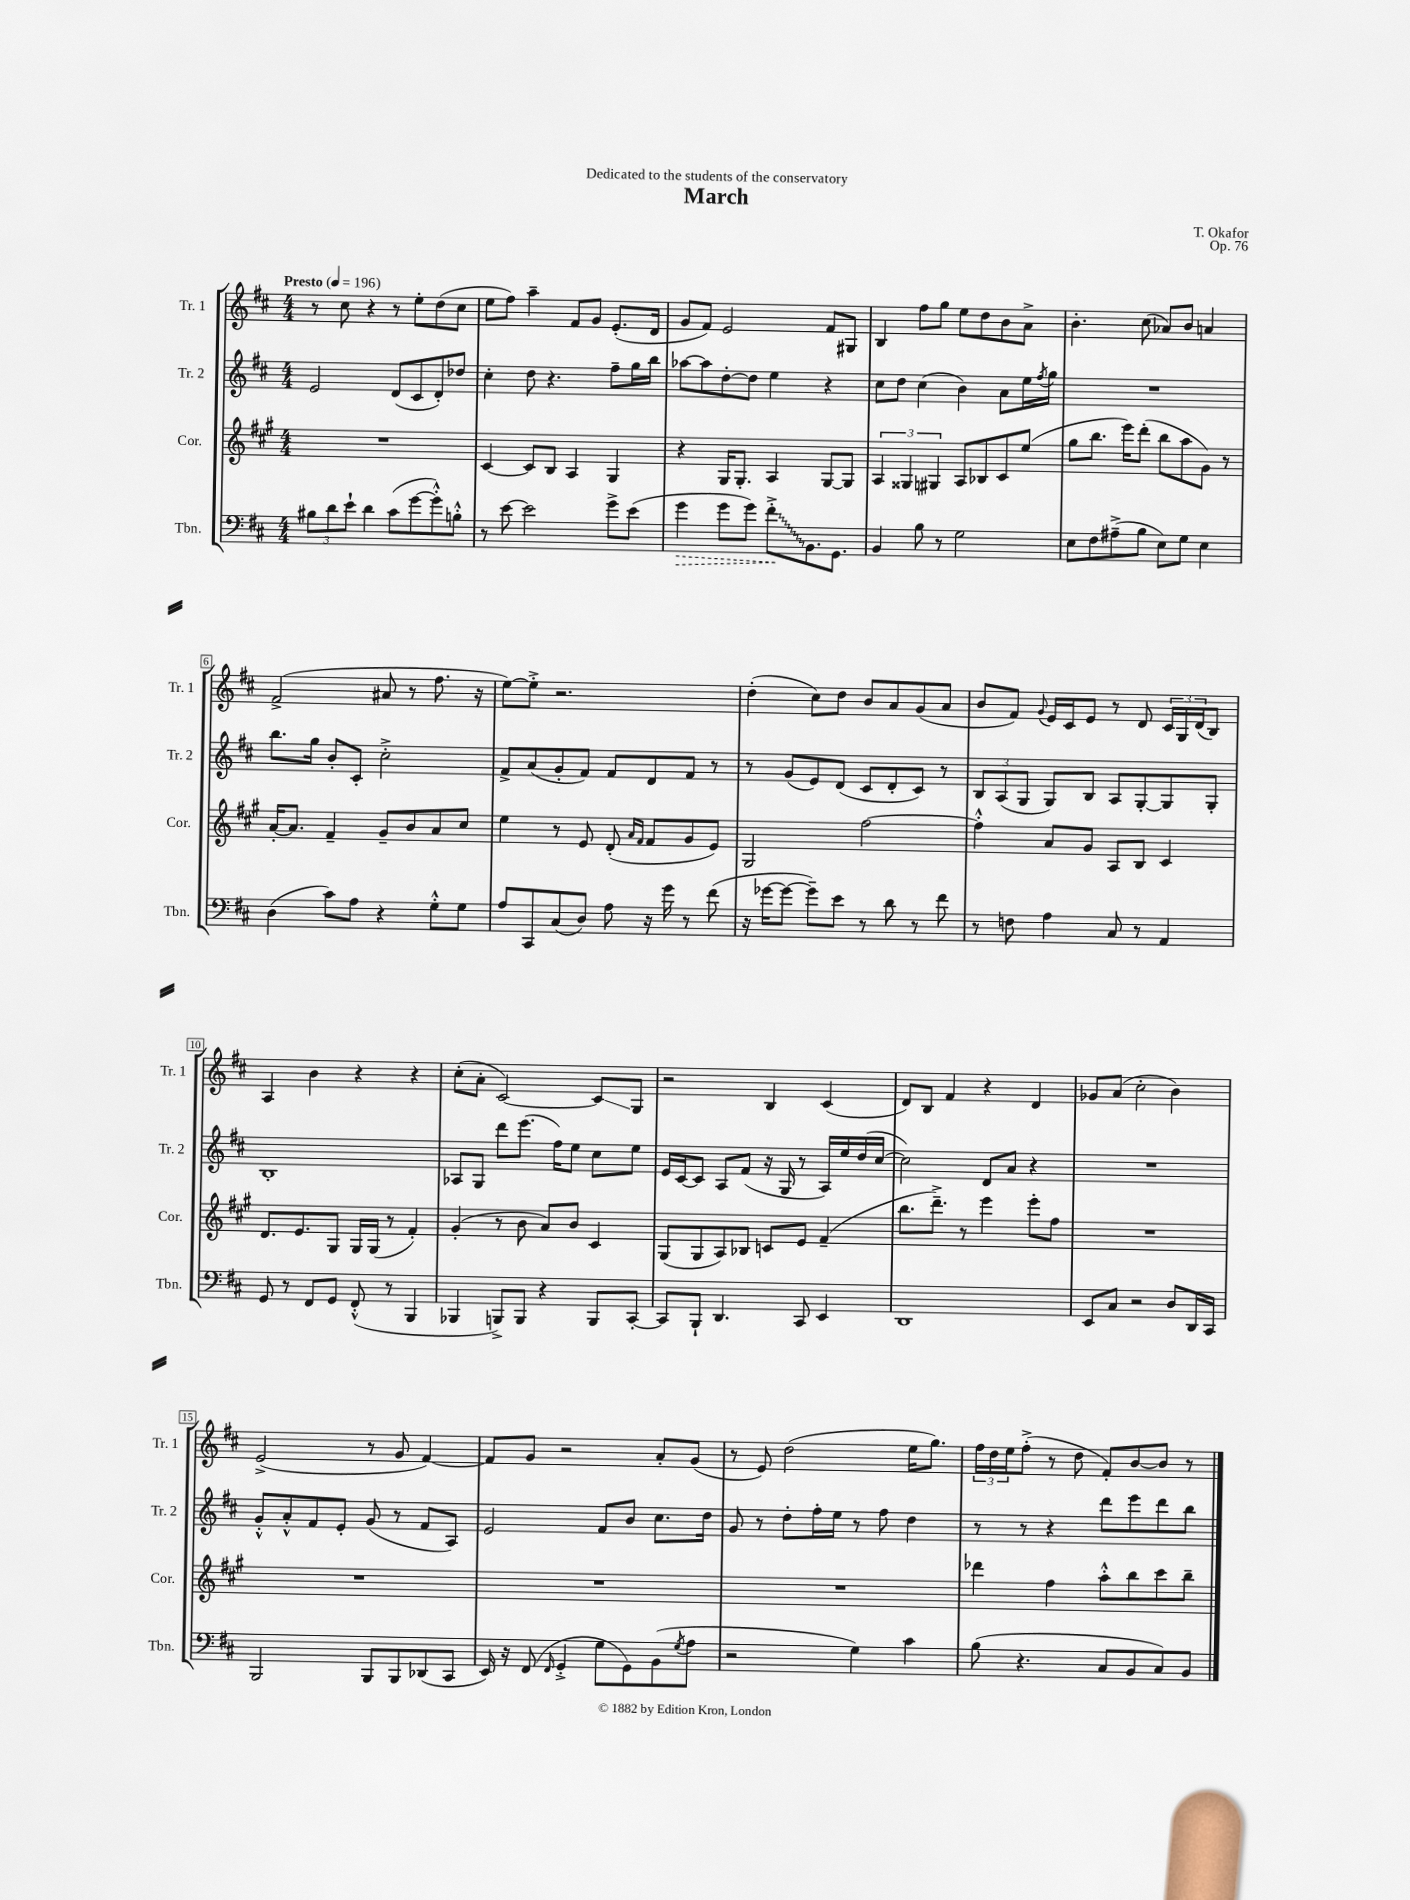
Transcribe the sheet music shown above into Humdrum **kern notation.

**kern	**kern	**kern	**kern
*staff4	*staff3	*staff2	*staff1
*clefF4	*clefG2	*clefG2	*clefG2
*k[f#c#]	*k[f#c#g#]	*k[f#c#]	*k[f#c#]
*M4/4	*M4/4	*M4/4	*M4/4
*MM196	*MM196	*MM196	*MM196
12B#	1r	2e	8r
12d	.	.	.
.	.	.	8cc#
12e`	.	.	.
4d	.	.	4r
(8c#	.	(8d	8r
[8g	.	8c#	8ee'
8g'^^])	.	8d')	(8dd
8B'^^	.	8dd-	8cc#
=	=	=	=
8r	[4c#	4cc#'	8ee
[8e	.	.	8ff#)
2e]	8c#]	8dd	4aa~
.	8B	4.r	.
.	4A	.	8f#
.	.	.	8g
8g^	4G#	8ff#~	(8.e'
(8e	.	16gg	.
.	.	16bb	16d
=	=	=	=
4g	4r	[8aa-	8g
.	.	8aa-]	8f#)
8g	16G#	[8dd'	2e
.	8.G#'	.	.
8g)	.	8dd]	.
8f#'^	4A	4ee	.
8.BB	.	.	.
.	[8G#	4r	8f#
8.GG	.	.	.
.	8G#]	.	8G#
=	=	=	=
4BB	6A	8cc#	4B
.	.	8dd	.
.	6G##	.	.
8B	.	(4cc#	8ff#
.	6G#	.	.
8r	.	.	8gg
2G	8A	4b)	8ee
.	8B-	.	8dd
.	8c#	8a	8b
.	(8ee	16ee	8a^
.	.	8qff#	.
.	.	16gg	.
=	=	=	=
8E	8gg#	1r	4.b'
8F#	8.bb	.	.
(8A#~^	.	.	.
.	16eee)	.	.
8B	(8ddd'	.	(8cc#
8E)	8bb	.	8a-)
8G	8aa	.	8b
4E	8g#)	.	4a
.	8r	.	.
=	=	=	=
(4D	[16a'	8.bb	(2f#^
.	8.a]	.	.
.	.	16gg	.
8c#)	4f#~	8b'	.
8A	.	8c#'	.
4r	8g#~	2cc#'^	8a#
.	8b	.	8r
8G'^^	8a	.	8.ff#
8G	8cc#	.	.
.	.	.	16r
=	=	=	=
8A	4ee	8f#^	[8ee)
8CC#	.	(8a	8ee'^]
(8C#	8r	8g'	2.r
8D)	8e	8f#)	.
8A	(8d'	8f#	.
.	16qqa	.	.
.	16qqf#	.	.
16r	8f#	8d	.
16g	.	.	.
8r	8g#	8f#	.
(8f#	8e)	8r	.
=	=	=	=
16r	2G#	8r	(4dd'
[16g-	.	.	.
8g-_	.	(8g	.
8g-~])	.	8e)	8cc#)
8e	.	(8d	8dd
8r	[2ff#	8c#	8b
8d	.	8d'	8a
8r	.	8c#)	(8g
8f#	.	8r	8a
=	=	=	=
8r	4ff#'^^]	12B	8b
.	.	(12A	.
8F	.	.	8f#)
.	.	12G	.
.	.	.	8qqg
4A	8a	8G)	16e
.	.	.	16c#
.	8g#	8B	8e
8C#	8A	8A	8r
8r	8B	[8G'	8d
4AA	4c#	8G]	24c#
.	.	.	24G
.	.	.	(24d
.	.	8G'	8B)
=	=	=	=
8GG	8.d	1B'	4A
8r	.	.	.
.	8.e	.	.
8FF#	.	.	4b
8GG	8G#	.	.
(8FF#'^^	16G#	.	4r
.	(16G#	.	.
8r	8r	.	.
4BBB	4f#')	.	4r
=	=	=	=
4BBB-	(4g#'	8A-	(8cc#'
.	.	8G	8a'
8BBB^)	8r	8ddd	[2c#)
8BBB	8b	(8.eee	.
4r	8a)	.	.
.	.	16ff#)	.
.	8b	8ee	.
8BBB	4c#	8cc#	8c#]
[8CC#'	.	8ee	8G
=	=	=	=
8CC#]	(8G#	16e	2r
.	.	[16c#	.
8BBB`	8G#	8c#]	.
4.DD	8A)	8A	.
.	8B-	(8f#	.
.	8c	16r	4B
.	.	16G	.
8CC#	8e	8r	.
4EE	(4f#~	16A)	(4c#
.	.	16ee	.
.	.	(16dd	.
.	.	[16cc#	.
=	=	=	=
1DD	8.bb	2cc#])	8d)
.	.	.	8B
.	8.ddd~^)	.	.
.	.	.	4f#
.	8r	.	.
.	4eee	8d	4r
.	.	8a	.
.	8eee'	4r	4d
.	8ff#	.	.
=	=	=	=
8EE	1r	1r	8g-
8C#	.	.	(8a
2r	.	.	2cc#'
8D	.	.	4b)
16DD	.	.	.
16CC#	.	.	.
=	=	=	=
2BBB	1r	8g'^^	(2e^
.	.	8a'^^	.
.	.	8f#	.
.	.	8e'	.
8BBB	.	(8g	8r
8BBB	.	8r	8g
(8DD-	.	8f#	[4f#)
8CC#	.	8A)	.
=	=	=	=
16EE)	1r	2e	8f#]
16r	.	.	.
(8FF#	.	.	8g
16qqFF#	.	.	.
4GG'^	.	.	2r
8G	.	8f#	.
8GG)	.	8b	.
(8BB	.	8.cc#	8a'
8qG	.	.	.
8A	.	.	(8g
.	.	16dd	.
=	=	=	=
2r	1r	8g	8r
.	.	8r	8e)
.	.	8dd'	(2dd
.	.	16ff#'	.
.	.	16ee	.
4G)	.	8r	.
.	.	8ff#	.
4c#	.	4dd	16ee
.	.	.	8.gg)
=	=	=	=
(8B	4ddd-	8r	24ff#
.	.	.	24dd
.	.	.	24ee
4.r	.	8r	(8ff#'^
.	4ff#	4r	8r
.	.	.	8dd
8C#	8aa'^^	8ddd	8f#')
8BB	8bb	8eee	[8b
8C#)	8ccc#	8ddd	8b]
8BB	8bb~	8bb	8r
==	==	==	==
*-	*-	*-	*-
